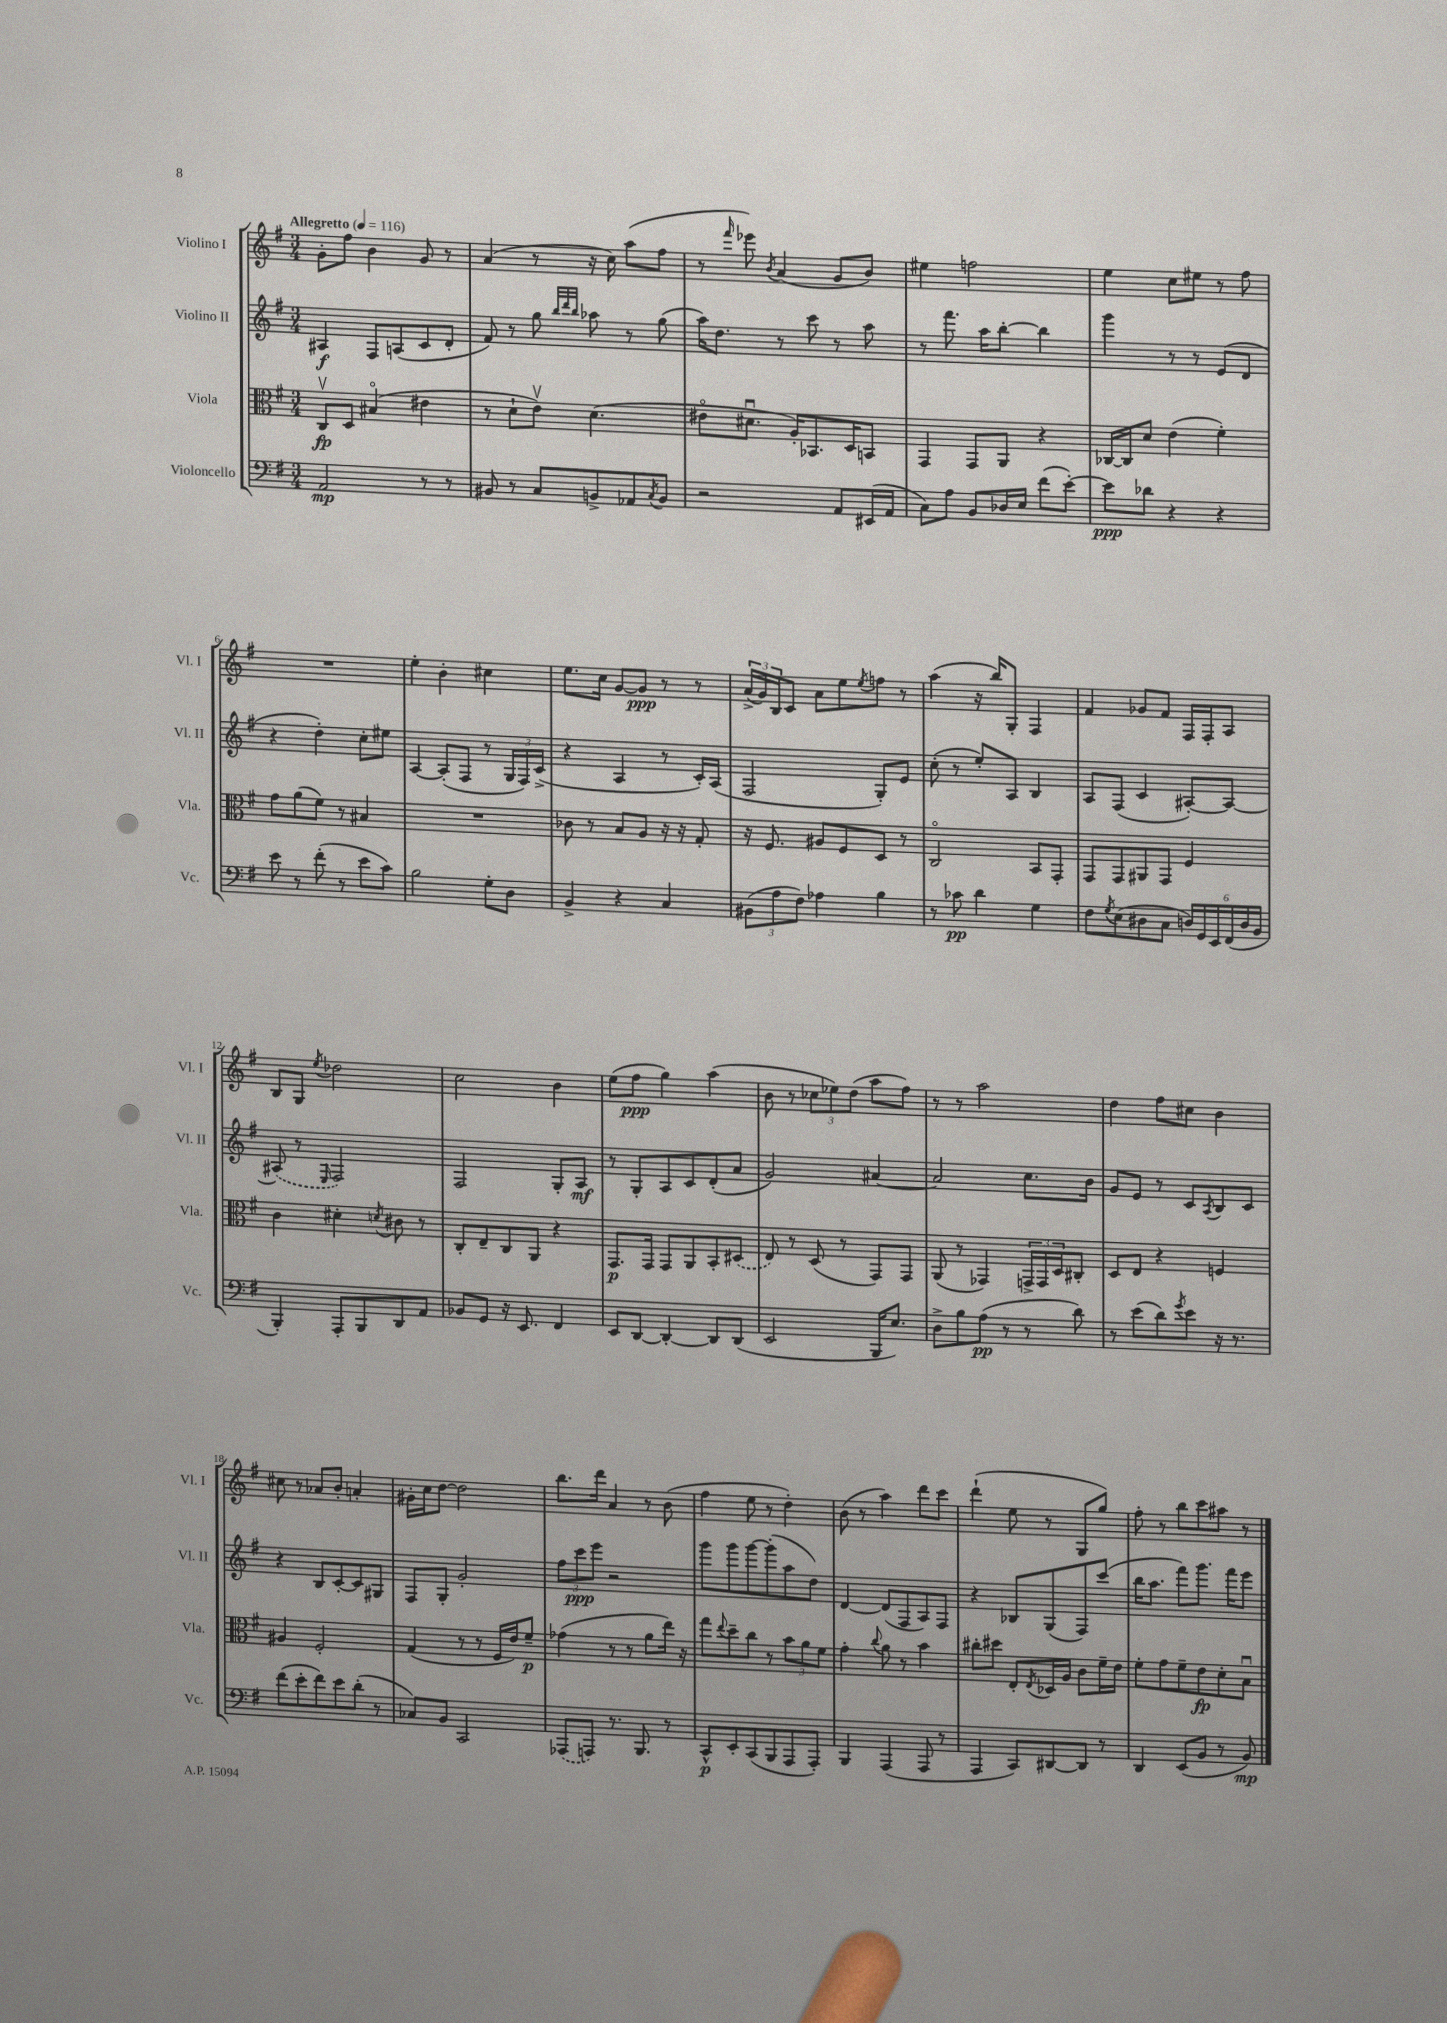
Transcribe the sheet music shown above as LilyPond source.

<<
\new StaffGroup <<
\new Staff = "s0" \with { instrumentName = "Violino I" shortInstrumentName = "Vl. I" } {
    \clef treble \key g \major \numericTimeSignature \time 3/4 \tempo "Allegretto" 4 = 116
    g'8-. fis''8 b'4 g'8 r8 |
    a'4( r8 r16 c''16) a''8( fis''8 |
    r8 \grace { fis'''16 } ees'''8) \acciaccatura { b'8 } a'4( g'8 b'8) |
    eis''4 f''2 |
    e''4 c''8 eis''8 r8 fis''8 |
    R2. |
    e''4-. b'4-. cis''4 |
    e''8. c''16 g'8~ g'8\ppp r8 r8 |
    \tuplet 3/2 { a'16->( g'16) b16 } c'8 a'8 e''8 \acciaccatura { e''8 } f''8 r8 |
    a''4( r16 b''16) g8-. fis4 |
    fis'4 ges'8 fis'8 fis16 fis16-. a8 |
    b8 g8 \acciaccatura { e''8 } des''2 |
    c''2 b'4 |
    e''8( fis''8\ppp g''4) a''4( |
    b'8 r8 \tuplet 3/2 { ces''8 ees''8) d''8( } a''8 fis''8) |
    r8 r8 a''2 |
    d''4 fis''8 cis''8 b'4 |
    cis''8 r8 aes'8 b'8-. a'4-. |
    gis'16-. c''16 d''8~ d''2 |
    b''8. d'''16 a'4 r8 b'8( |
    fis''4 e''8 r8 d''4-.) |
    b'8( r8 a''4) d'''8 c'''8 |
    d'''4-!( e''8 r8 g8 g''8) |
    fis''8-. r8 b''8 c'''8 ais''8 r8 \bar "|." |
}
\new Staff = "s1" \with { instrumentName = "Violino II" shortInstrumentName = "Vl. II" } {
    \clef treble \key g \major \numericTimeSignature \time 3/4
    ais4\f fis8 a8( c'8 d'8-. |
    fis'8) r8 g''8 \grace { b''32 d'''32 b''32 } aes''8 r8 g''8( |
    a''16) d''8. r8 c'''8 r8 a''8 |
    r8 fis'''8. a''16 b''8~-. b''4 |
    g'''4 r8 r8 e'8( d'8 |
    r4 d''4-.) c''8-. eis''8 |
    a4~ a8-.( fis8 r8 \tuplet 3/2 { g16 fis16) c'16->( } |
    r4 a4 r8 c'16-.) a16( |
    fis2 g8-.) e'8 |
    c''8-.( r8 e''8-.) a8 b4 |
    a8 fis8( c'4 ais8~-.) ais8~ |
    \once \slurDashed ais8( r8 \grace { e16 } fis2) |
    fis2 g8-. a8\mf |
    r8 g8-. a8 c'8 d'8-.( a'8 |
    g'2) ais'4~ |
    ais'2 c''8. b'16 |
    g'8 e'8 r8 c'8 \acciaccatura { a8 } b8 c'8 |
    r4 b8 c'8~-. c'8 gis8 |
    fis8 g8-. g'2-. |
    \tuplet 3/2 { fis''8 c'''8\ppp e'''8 } r2 |
    g'''8 g'''8 g'''8~ g'''8-.( a''8 d''8) |
    d'4~ d'8( fis8 a8) fis8 |
    r4 bes8 g8( fis8) c'''8( |
    b''16 a''8. fis'''8) g'''8. fis'''16 e'''8 \bar "|." |
}
\new Staff = "s2" \with { instrumentName = "Viola" shortInstrumentName = "Vla." } {
    \clef alto \key g \major \numericTimeSignature \time 3/4
    c8\upbow\fp d8 bis4\flageolet( eis'4 |
    r8 d'8-! e'8\upbow) d'4.( |
    eis'8\flageolet dis'8.\downbow a16-.) bes,8. d16 b,8 |
    g,4 g,8 a,8 r4 |
    ces16~ ces16 d'8 e'4( fis'4-.) |
    g'8 a'8( fis'8) r8 bis4 |
    R2. |
    ces'8 r8 b8 a8 r16 r16 g8-. |
    r16 fis8. ais8 fis8 d8 r8 |
    c2\flageolet b,8 g,8-. |
    g,8 g,8 ais,8 g,8 fis4 |
    c'4 dis'4-. \acciaccatura { d'8 } cis'8 r8 |
    c8-. e8-- c8 a,8 r4 |
    g,8.\p g,16 g,8 a,8 b,8-. \once \slurDashed dis8( |
    e8) r8 d8( r8 g,8) g,8 |
    a,8( r8 ges,4) \tuplet 3/2 { g,16-> g,16 d16 } cis8-. |
    d8 e8 r4 f4 |
    ais4 fis2-. |
    g4( r8 r8 fis16 e'16) fis'8--\p |
    ges'4( r8 r8 a'8 e''16) r16 |
    g''8 \appoggiatura { e''8 } d''8-- c''8 r8 \tuplet 3/2 { b'8 a'8 fis'8 } |
    g'4-. \appoggiatura { c''8 } a'8 r8 b'4 |
    cis''8-. dis''8 e8-. \acciaccatura { e8 } des16 a16 c'8 fis'16-- e'16 |
    fis'8-. g'8 fis'8-- e'8\fp d'8-. b8\downbow \bar "|." |
}
\new Staff = "s3" \with { instrumentName = "Violoncello" shortInstrumentName = "Vc." } {
    \clef bass \key g \major \numericTimeSignature \time 3/4
    a,2\mp r8 r8 |
    bis,8 r8 c8 b,8-> aes,8 \acciaccatura { c8 } b,8 |
    r2 a,8 eis,16( a,16 |
    c8) a8 b,8 des16 e16 fis'8( e'8~-.) |
    e'8\ppp des'8 r4 r4 |
    e'8 r8 fis'8-.( r8 e'8 c'8) |
    b2 g8-. d8 |
    b,4-> r4 c4 |
    \tuplet 3/2 { bis,8( a8 fis8) } aes4 b4 |
    r8 ces'8\pp d'4 g4 |
    fis8 \acciaccatura { g8 } e8( dis8 c8 \tuplet 6/4 { d16) g,16 e,16 fis,16( d16 b,16 } |
    b,,4-.) a,,8-. b,,8 d,8 a,8 |
    bes,8 g,8 r16 e,8. fis,4 |
    e,8 d,8~ d,4~-. d,8 d,8( |
    e,2 b,,16 e8.) |
    d8-> b8 a8\pp( r8 r8 d'8) |
    r8 e'8( d'8) \acciaccatura { g'8 } e'8 r16 r8. |
    fis'8( e'8-. fis'8) e'8 d'8-.( r8 |
    ces8) b,8 c,2 |
    \once \slurDashed aes,,8( a,,8) r8. b,,8. r8 |
    c,8-^\p e,8-. c,8( b,,8 a,,8 a,,8-.) |
    b,,4 a,,4( a,,8 r8 |
    a,,4 c,8) dis,8~ dis,8 r8 |
    d,4 e,8( b,8 r8 b,8\mp) \bar "|." |
}
>>
>>
